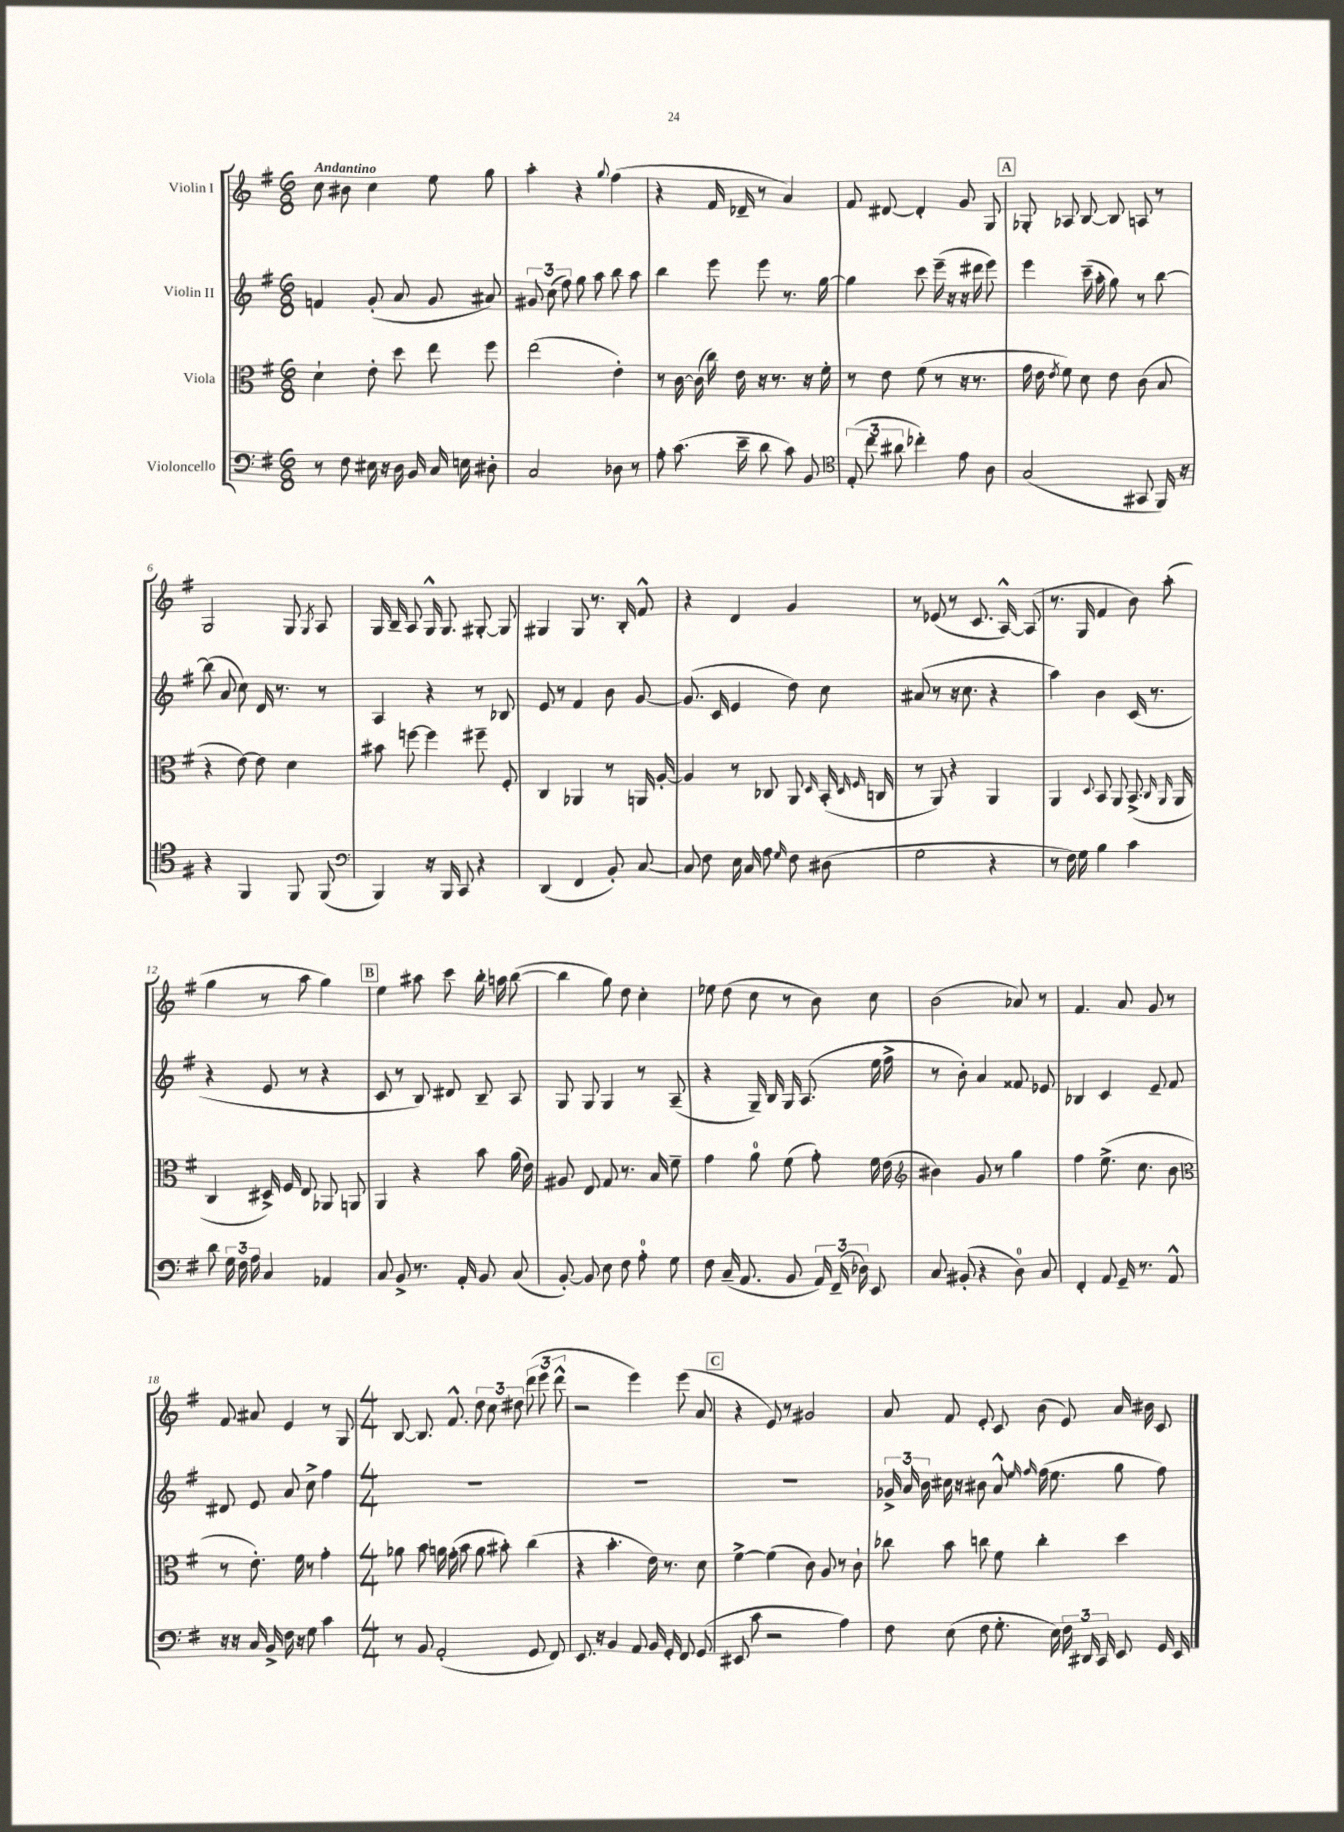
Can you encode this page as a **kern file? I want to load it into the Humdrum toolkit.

**kern	**kern	**kern	**kern
*part4	*part3	*part2	*part1
*staff4	*staff3	*staff2	*staff1
*I"Violoncello	*I"Viola	*I"Violin II	*I"Violin I
*clefF4	*clefC3	*clefG2	*clefG2
*k[f#]	*k[f#]	*k[f#]	*k[f#]
*M6/8	*M6/8	*M6/8	*M6/8
=1	=1	=1	=1
!	!	!	!LO:TX:a:B:t=Andantino
8r	4d`\	4fn/	8cc\
8F#\	.	.	8b#X\
16E#X\	8e'\	(8g'/	4cc\
16r	.	.	.
16D\	8dd\	8a/	.
16BB/	.	.	.
16C/	8ee\	8g/	8ee\
16En\	.	.	.
8D#X'\	8ff#\	8a#X/)	8gg\
=2	=2	=2	=2
2C/	(2ee\	12g#X/	4aa'\
.	.	(12cc\	.
.	.	12ff#\)	.
.	.	8gg\	4r
.	.	8aa\	.
.	.	.	8qqgg/
8D-X\	4e'\)	8bb\	(4ff#\
8r	.	8aa\	.
=3	=3	=3	=3
8A'\	8r	4bb\	4r
(8.c\	[16c\	.	.
.	(16c\]	.	.
.	16cc\)	8eee\	16f#/
16e~\	16e\	.	16d-X~/
8d\	16r	8eee\	8r
.	8.r	.	.
8c\)	.	8.r	4a/)
8BB/	16r	.	.
.	16f#'\	[16gg\	.
=4	=4	=4	=4
*clefC4	*	*	*
(12E'/	8r	4gg\]	8f#/
12cc\	.	.	.
.	8e\	.	[8d#X/
12a#X\	.	.	.
4cc-X'\)	(8f#\	8ccc\	4d#'/]
.	8r	(16eee~\	.
.	.	16r	.
8e\	16r	16r	8g/
.	8.r	16ddd#X\	.
8A\	.	8eee\)	8G/
!!LO:REH:place=s1:t=A
=5	=5	=5	=5
(2G/	16g\	4eee\	8G-X'/
.	16e\	.	.
.	8qe/	.	.
.	8f#\)	.	8A-X/
.	8d\	(16ccc~\	[8B/
.	.	16aa'\	.
.	8e\	8gg\)	8B/]
8GG#X/	(8c\	8r	8An/
16FF#/)	8B/	[8bb\	8r
16r	.	.	.
!!LO:LB:g=z
=6	=6	=6	=6
4r	4r	(8bb\]	2G/
.	.	8a/	.
4FF#/	[8e\)	8cc\)	.
.	8e\]	16d/	.
.	.	8.r	.
8FF#/	4d\	.	8G/
.	.	.	8qG/
(8FF#/	.	8r	8A/
=7	=7	=7	=7
*clefF4	*	*	*
4BBB/)	8b#X\	4A/	16G/
.	.	.	16B~/
.	[8ffn\	.	8A/
16r	4ff\]	4r	16G^^/
16BBB/	.	.	8.G/
8CC/	.	.	.
4r	8ff#X~\	8r	[8G#X'/
.	8F#'/	8B-X/	8G#/]
=8	=8	=8	=8
(4DD/	4C/	8e/	4G#X/
.	.	8r	.
4FF#/	4AA-X/	4f#/	8G#/
.	.	.	8.r
8BB'/)	8r	8b\	.
.	.	.	16B'/
[8C/	16AAn/	[8g/	8f#^^/
.	[16A'/	.	.
=9	=9	=9	=9
8C/]	4A/]	(8.g/]	4r
8F#\	.	.	.
.	.	16c/	.
16E\	8r	4e/	4d/
16C/	.	.	.
8A\	8C-X/	.	.
16qqG/	.	.	.
8F#\	8AA/	8dd\)	4g/
.	16qqD/	.	.
(8D#X\	(16BB'/	8cc\	.
.	16qqD/	.	.
.	16qqF#/	.	.
.	16Cn/	.	.
=10	=10	=10	=10
2G\	8r	(8a#X/	8r
.	8AA/)	8r	(8e-X/
.	4r	16r	8r
.	.	8.cc\	.
.	.	.	8.c/
4r	4AA/	4r	.
.	.	.	[16A^^/)
.	.	.	(8A/]
=11	=11	=11	=11
8r	4AA/	4aa\)	8.r
16F#\)	.	.	.
16G\	.	.	16G/
.	8qqD/	.	.
4B\	8BB/	4b\	4f#/
.	8AA/	.	.
4c\	(8.BB^/	(16c/	8b\)
.	.	8.r	.
.	.	.	(8aa'\
.	16qqC/	.	.
.	16qqAA/	.	.
.	16AA/	.	.
!!LO:LB:g=z
=12	=12	=12	=12
8d\	4C/	4r	4gg\
24G\	.	.	.
24F#\	.	.	.
24A\	.	.	.
4C/	16D#X^/)	8e/	8r
.	16F#/	.	.
.	8E/	8r	8aa\
4AA-X/	8AA-X/	4r	4gg\)
.	8AAn/	.	.
!!LO:REH:place=s1:t=B
=13	=13	=13	=13
8C/	4AA/	8c/	4ee\
8BB^/	.	8r	.
8.r	4r	8B/)	8aa#X\
.	.	8d#X/	8ccc\
16AA'/	.	.	.
8BB/	8b\	8B~/	16bb'\
.	.	.	16aan\
(8C/	(16a\	8A/	([8bb\
.	16e\)	.	.
=14	=14	=14	=14
[8BB'/)	8A#X/	8G/	4bb\]
8BB/]	8E/	8G/	.
8E\	8G/	4G/	8gg\)
8F#\	8.r	.	8dd\
8A'\	.	8r	4cc'\
.	16B/	.	.
8G\	8f#~\	(8A~/	.
=15	=15	=15	=15
8F#\	4g\	4r	8ee-X\
(16C~/	.	.	(8dd\
8.AA/	.	.	.
.	8a\	16G~/)	8cc\
.	.	16B/	.
8BB/	(8f#\	16G/	8r
.	.	(8.A/	.
24AA/)	8g'\)	.	8b\)
(24FF#~/	.	.	.
24D-X\)	.	.	.
8EE/	16f#\	16ee\	8cc\
.	(16e\	16ff#^\	.
=16	=16	=16	=16
*	*clefG2	*	*
8C/	4b#X\)	8r	(2b\
(8BB#X'/	.	8b'\)	.
4r	8g/	4a/	.
.	8r	.	.
8D\)	4gg\	8f##X/	8a-X/)
8C/	.	8e-X/	8r
=17	=17	=17	=17
4FF#'/	4ff#\	4B-X/	4.f#/
8AA/	(8.ee^\	4c/	.
16GG~/	.	.	8a/
8.r	8.cc\	.	.
.	.	8e~/	8g/
8AA^^/	8b\	8f#/	8r
!!LO:LB:g=z
=18	=18	=18	=18
*	*clefC3	*	*
16r	8r	8d#X/	8f#/
16r	.	.	.
16C/	8.e'\)	8e/	8a#X/
16BB^/	.	.	.
16F#\	.	8a/	4e/
16r	16f#\	.	.
8G\	8r	8cc^\	.
4c\	4g'\	4ff#\	8r
.	.	.	8G/
=19	=19	=19	=19
*M4/4	*M4/4	*M4/4	*M4/4
8r	8a-X\	1r	[8B/
8BB/	8b\	.	8.B/]
(2AA'/	16an\	.	.
.	(16g'\	.	8.f#^^/
.	8b\	.	.
.	8a\	.	12dd\
.	.	.	12cc\
.	8b#X'\)	.	.
.	.	.	12dd#X\
8GG/	(4cc\	.	(12ddd\
.	.	.	12eee\
8FF#/)	.	.	.
.	.	.	12ddd^^\
=20	=20	=20	=20
8.EE/	4r	1r	2r
16r	.	.	.
4BB/	4.b'\	.	.
8AA/	.	.	4eee\)
16BB/	16e\)	.	.
16GG'/	8.r	.	.
8FF#/	.	.	(8eee\
(8GG/	8d\	.	8a/
!!LO:REH:place=s1:t=C
=21	=21	=21	=21
8EE#X/	[4f#^\	1r	4r
8c\	.	.	.
2r	(4f#\]	.	8e/)
.	.	.	8r
.	8c\)	.	2g#X/
.	8A/	.	.
4A\)	8r	.	.
.	8c`\	.	.
=22	=22	=22	=22
8F#\	8cc-X\	24g-X^/	8a/
.	.	24a/	.
.	.	24b\	.
(8E\	8b\	16cc#X\	8f#/
.	.	16r	.
8F#\	8ccn\	8b#X\	8e'/
8.G'\	8f#\	8a^^/	8c/
.	.	16qqee/	.
.	.	16qqff#/	.
.	4cc'\	(16ff#\	(8b\
16E\)	.	8.ee\	.
24F#\	.	.	8e/)
24DD#X/	.	.	.
24CC/	.	.	.
8EE/	4dd\	8gg\	16a/
.	.	.	16b#X\
16GG/	.	8ff#\)	8c/
16EE/	.	.	.
==	==	==	==
*-	*-	*-	*-
